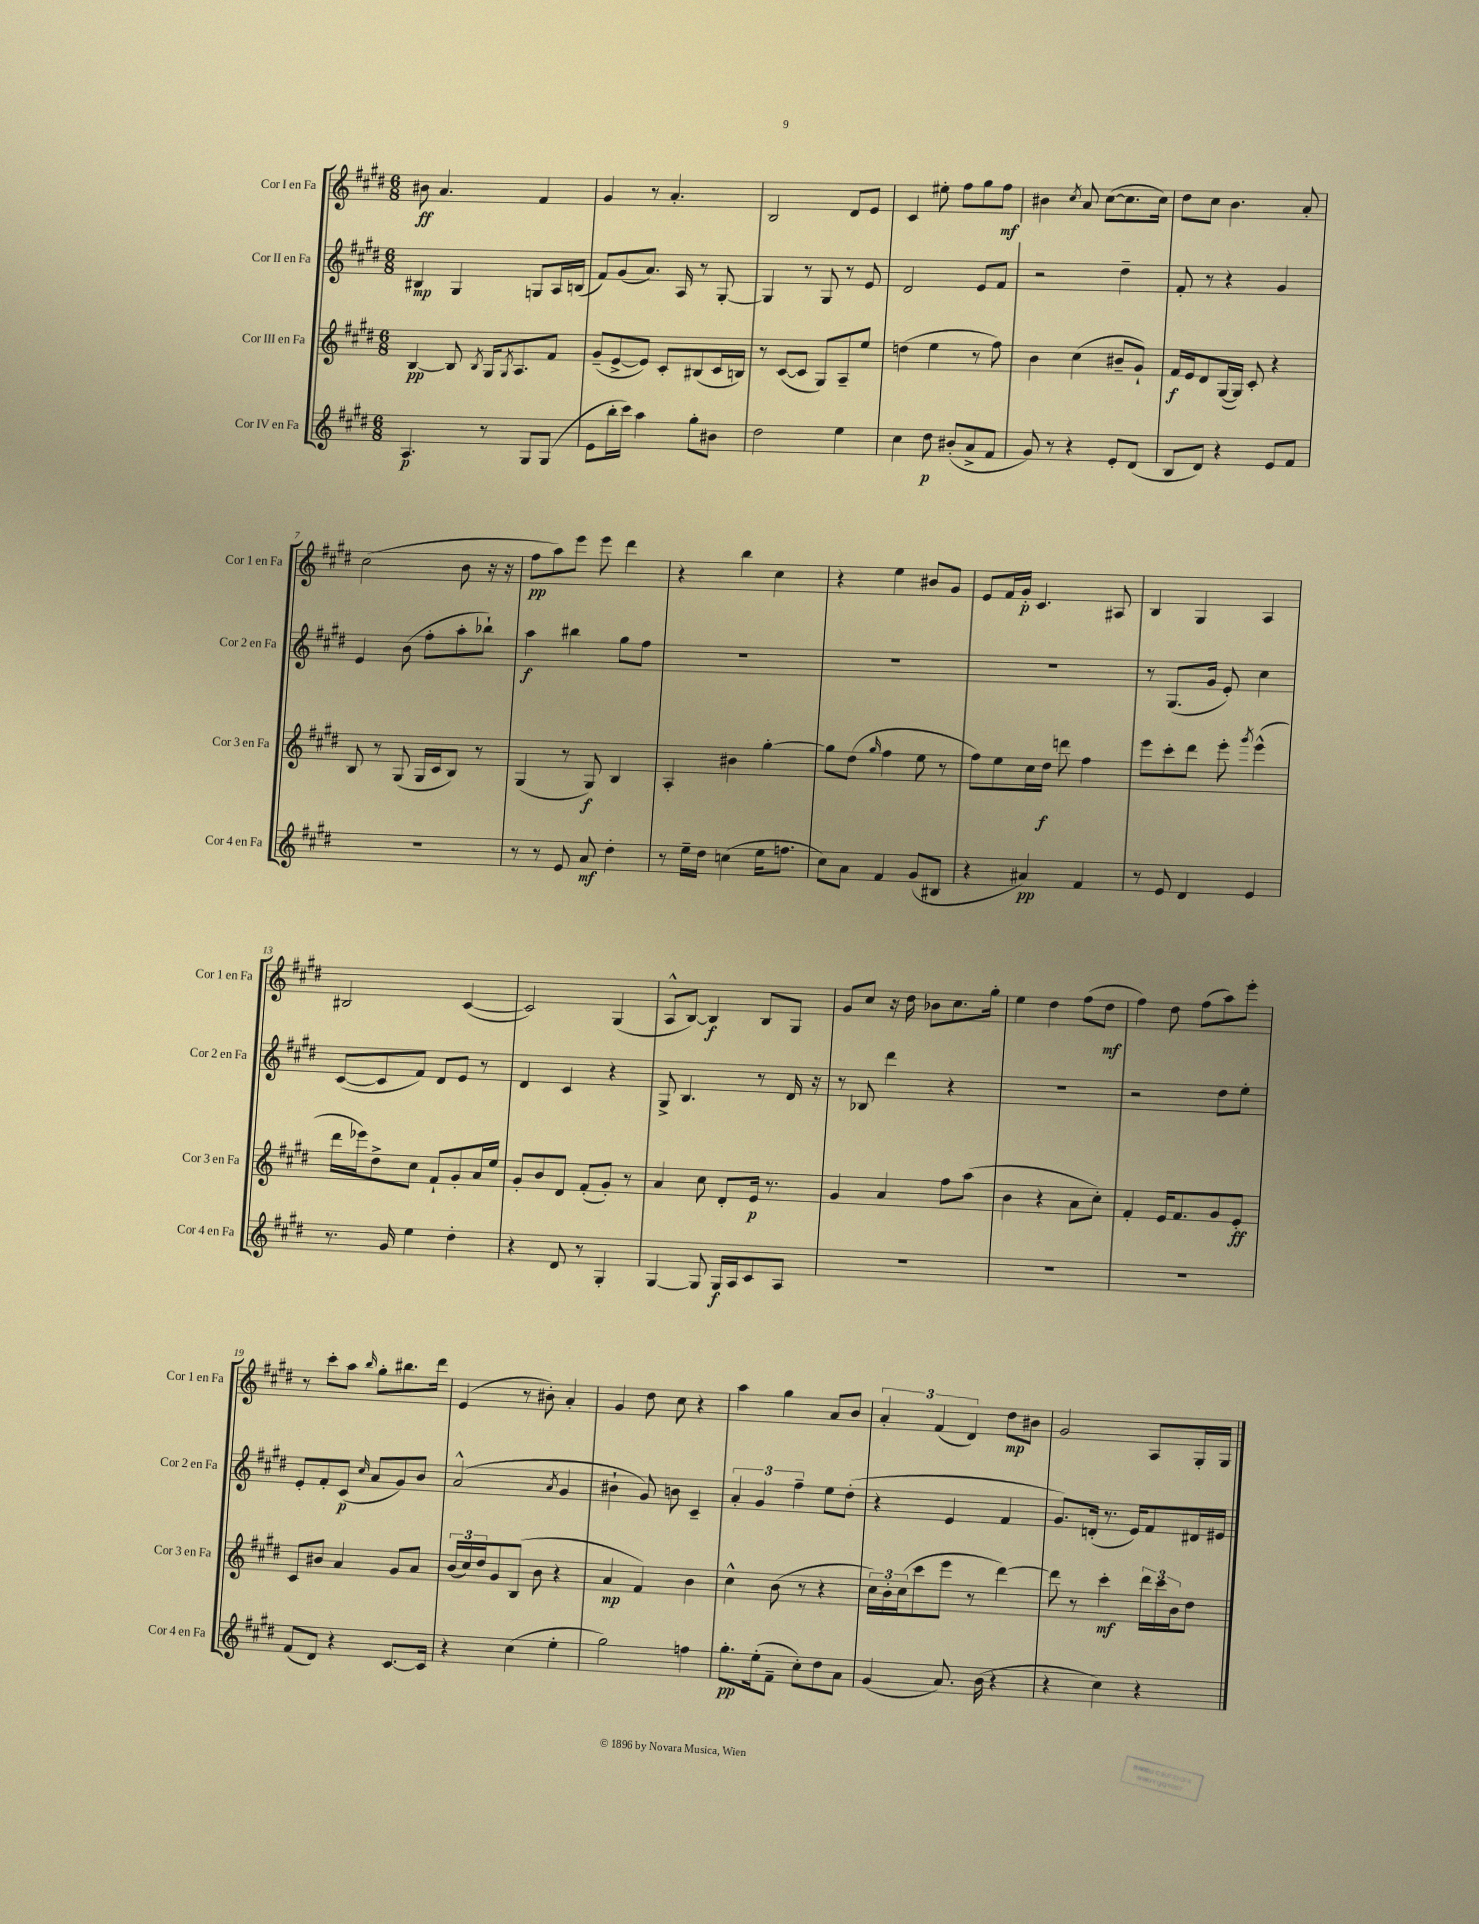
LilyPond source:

<<
\new StaffGroup <<
\new Staff = "s0" \with { instrumentName = "Cor I en Fa" shortInstrumentName = "Cor 1 en Fa" } {
    \clef treble \key e \major \numericTimeSignature \time 6/8
    bis'8\ff a'4. fis'4 |
    gis'4 r8 a'4.-. |
    b2 dis'8 e'8 |
    cis'4 eis''8-. fis''8 gis''8 fis''8\mf |
    bis'4 \acciaccatura { cis''8 } a'8 cis''8~( cis''8. cis''16) |
    dis''8 cis''8 b'4. a'8-. |
    cis''2( b'8 r16 r16 |
    fis''8\pp a''8) e'''8 e'''8 dis'''4 |
    r4 b''4 cis''4 |
    r4 e''4 bis'8 gis'8 |
    e'8 fis'16 gis'16-.\p cis'4. ais8 |
    b4 gis4 a4 |
    bis2 cis'4~( |
    cis'2) gis4( |
    a8-^ b8~) b4\f b8 gis8 |
    gis'8 cis''8 r16 dis''16 bes'8 cis''8. gis''16-. |
    e''4 dis''4 fis''8( dis''8\mf |
    fis''4) dis''8 fis''8( a''8) e'''8-. |
    r8 cis'''8-. a''8 \grace { b''16 } gis''8-. bis''8. dis'''16 |
    e'4( r8 bis'8-.) a'4-. |
    gis'4 dis''8 cis''8 r4 |
    a''4 gis''4 a'8 b'8 |
    \tuplet 3/2 { a'4-. fis'4( dis'4) } dis''8\mp bis'8 |
    gis'2 a8 gis16-. gis16 \bar "|." |
}
\new Staff = "s1" \with { instrumentName = "Cor II en Fa" shortInstrumentName = "Cor 2 en Fa" } {
    \clef treble \key e \major \numericTimeSignature \time 6/8
    bis4\mp gis4 g8 a16 b16( |
    fis'8) gis'8( a'8.) a16 r8 gis8~-. |
    gis4 r8 gis8 r8 e'8 |
    dis'2 e'8 fis'8 |
    r2 dis''4-- |
    fis'8-. r8 r4 gis'4 |
    e'4 b'8( fis''8-. a''8-. bes''8-!) |
    a''4\f bis''4 gis''8 fis''8 |
    R2. |
    R2. |
    R2. |
    r8 gis8.( gis'16 e'8-.) cis''4 |
    cis'8~( cis'8 fis'8) dis'8 e'8 r8 |
    dis'4 cis'4 r4 |
    gis8-> b4. r8 dis'16 r16 |
    r8 bes8 dis'''4 r4 |
    R2. |
    r2 dis''8 e''8-. |
    e'8-. fis'8-. cis'8\p( \grace { cis''16 } a'8 gis'8) b'8 |
    a'2-^( \acciaccatura { a'8 } gis'4 |
    bis'4-! gis'8) b'8 cis'4-- |
    \tuplet 3/2 { a'4-. gis'4 fis''4-- } e''8 dis''8-.( |
    r4 e'4 fis'4 |
    gis'8.) d'16-.( r8. e'16) fis'8 dis'16 eis'16 \bar "|." |
}
\new Staff = "s2" \with { instrumentName = "Cor III en Fa" shortInstrumentName = "Cor 3 en Fa" } {
    \clef treble \key e \major \numericTimeSignature \time 6/8
    b4~\pp b8 \acciaccatura { b8 } gis16 \acciaccatura { gis8 } a8. fis'8 |
    gis'8--( e'8~-> e'8) cis'8-. bis8( cis'16 b16) |
    r8 cis'8~( cis'8 gis8) a8-- e''8 |
    d''4( e''4 r8 fis''8) |
    b'4 cis''4( bis'8-- gis'8-!) |
    fis'16\f e'16 dis'8 gis16~( gis16) cis'8-. r4 |
    b8 r8 gis8( gis16 cis'16 b8) r8 |
    gis4( r8 gis8\f) b4 |
    a4-. bis'4 gis''4~-. |
    gis''8 dis''8( \grace { gis''16 } fis''4 e''8 r8 |
    fis''8) e''8 cis''16 dis''16\f d'''8 fis''4 |
    e'''8 cis'''8-. dis'''8 e'''8-. \acciaccatura { gis'''8 } e'''4-^( |
    dis'''16 ees'''16) dis''8-> cis''8 fis'8-! gis'8-. a'16 e''16 |
    gis'8-. b'8 dis'8 fis'8-.( gis'8-.) r8 |
    a'4 cis''8 dis'8-. e'16\p r8. |
    gis'4 a'4 fis''8 a''8( |
    b'4 r4 a'8 cis''8-.) |
    fis'4-. e'16 fis'8. gis'8 e'8-.\ff |
    cis'8 bis'8 a'4 gis'8 a'8 |
    \tuplet 3/2 { b'16( cis''16) dis''16 } gis'8 b8( b'8 r4 |
    a'4\mp fis'4) b'4 |
    cis''4-^ b'8( r8 r4 |
    \tuplet 3/2 { cis''16) b'16-. cis''16( } cis'''8 e'''8 r8 dis'''4~) |
    dis'''8 r8 cis'''4-.\mf \tuplet 3/2 { dis'''16 cis'''16 b'16 } dis''8 \bar "|." |
}
\new Staff = "s3" \with { instrumentName = "Cor IV en Fa" shortInstrumentName = "Cor 4 en Fa" } {
    \clef treble \key e \major \numericTimeSignature \time 6/8
    a4.\p r8 gis8 gis8( |
    e'8 b''16-. cis'''16) a''4 gis''8-. bis'8 |
    dis''2 e''4 |
    cis''4 dis''8\p bis'8-.( a'8-> fis'8 |
    gis'8) r8 r4 e'8-. dis'8( |
    b8 dis'8) r4 e'8 fis'8 |
    R2. |
    r8 r8 e'8 a'8\mf dis''4-. |
    r8 e''16-- dis''16 c''4( e''16 f''8. |
    cis''8) a'8 fis'4 gis'8( bis8 |
    r4 ais'4\pp) fis'4 |
    r8 e'8 dis'4 e'4 |
    r8. gis'16 e''4 dis''4-. |
    r4 dis'8 r8 gis4-. |
    gis4~ gis8 gis16\f a16 cis'8 a8 |
    R2. |
    R2. |
    R2. |
    fis'8( dis'8) r4 cis'8.~ cis'16 |
    r4 cis''4( e''4-. |
    gis''2) f''4 |
    gis''8.-.\pp e''16-.( fis'8-- cis''8-.) dis''8 a'8 |
    gis'4( a'8.) b'16( r4 |
    r4 cis''4) r4 \bar "|." |
}
>>
>>
